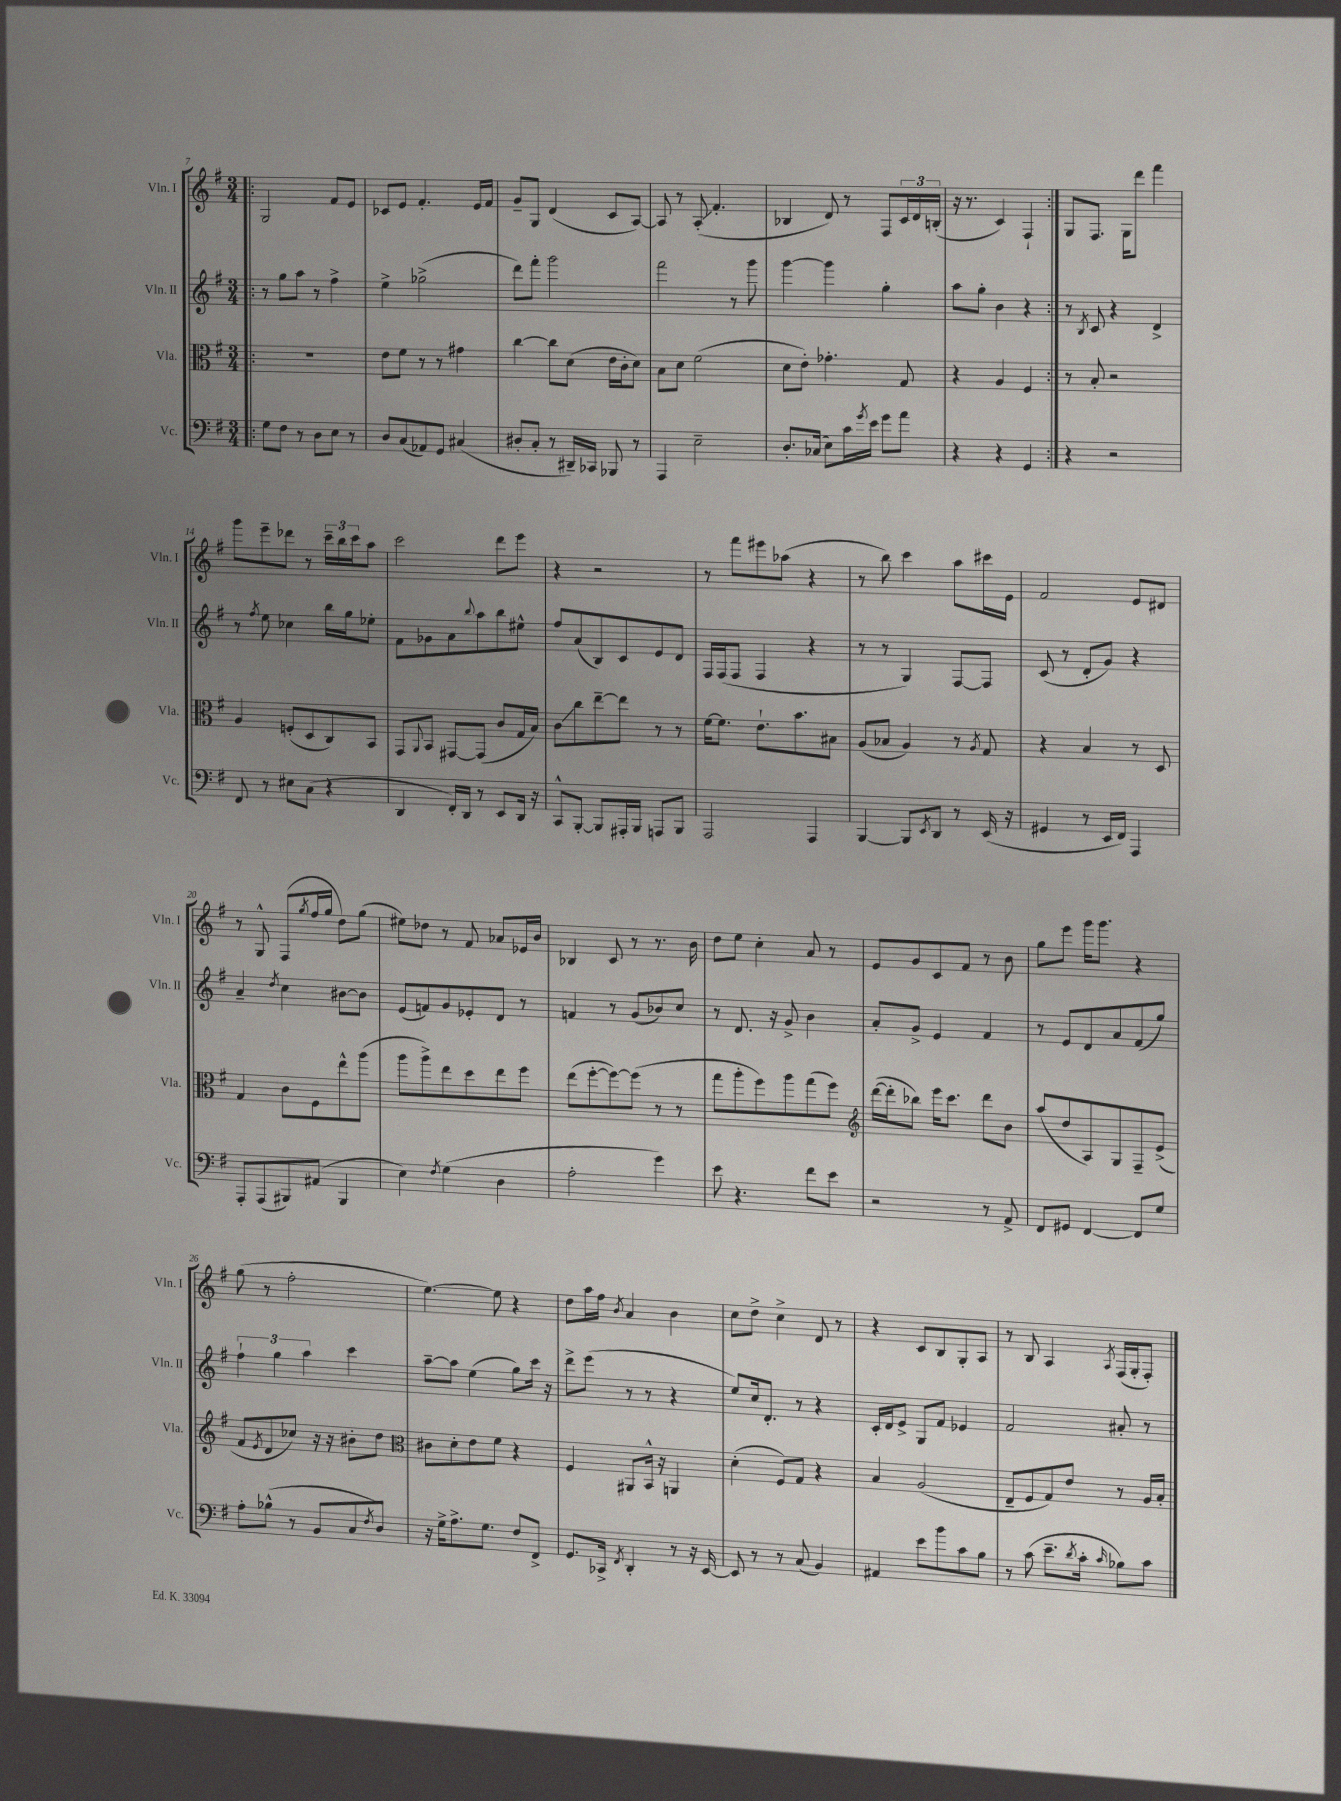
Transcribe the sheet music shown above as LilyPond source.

<<
\new StaffGroup <<
\new Staff = "s0" \with { instrumentName = "Vln. I" shortInstrumentName = "Vln. I" } {
    \clef treble \key g \major \numericTimeSignature \time 3/4
    \repeat volta 2 { \bar ".|:" g2 fis'8 e'8 |
    ces'8 e'8 fis'4.-. e'16 fis'16 |
    g'8-- g8 d'4( c'8 a8~) |
    a8 r8 a8-.\glissando( fis'4.-. |
    bes4 d'8) r8 fis8 \tuplet 3/2 { c'16 d'16 b16-.( } |
    r16 r8. c'4) fis4-! | }
    g8 fis8. g16 d'''8 fis'''4 |
    g'''8 e'''8-- des'''8 r8 \tuplet 3/2 { c'''16-- b''16 c'''16 } a''8 |
    c'''2 d'''8 e'''8 |
    r4 r2 |
    r8 fis'''8 eis'''8 aes''8( r4 |
    r8 b''8) c'''4 a''8 cis'''16 e'16 |
    fis'2 e'8 dis'8 |
    r8 g8-^ fis8( \acciaccatura { g''8 } fis''16 g''16 d''8) g''8( |
    eis''8) des''8 r8 fis'8 aes'8 ees'16 b'16 |
    bes4 c'8 r8 r8. b'16 |
    d''8 e''8 c''4-. a'8 r8 |
    e'8 g'8 c'8 fis'8 r8 b'8 |
    g''8 e'''8 g'''16 g'''8. r4 |
    g''8( r8 fis''2-. |
    e''4.~) e''8 r4 |
    d''8 a''16 fis''16 \acciaccatura { b'8 } a'4 b'4 |
    c''8 d''8-> c''4-> d'8 r8 |
    r4 c'8 b8 g8-. a8 |
    r8 b8 a4 \acciaccatura { a8 } fis16( g16-. fis8-.) \bar "|." |
}
\new Staff = "s1" \with { instrumentName = "Vln. II" shortInstrumentName = "Vln. II" } {
    \clef treble \key g \major \numericTimeSignature \time 3/4
    \repeat volta 2 { \bar ".|:" r8 g''8 a''8 r8 fis''4-> |
    e''4-> ges''2->( |
    d'''8) fis'''8-. g'''2 |
    fis'''2 r8 g'''8 |
    g'''4~ g'''4 g''4-. |
    a''8 g''8-. b'4 r4 | }
    r8 \acciaccatura { b8 } c'8 r4 d'4-> |
    r8 \acciaccatura { fis''8 } e''8 ces''4 b''16 g''16 ees''8-. |
    fis'8 ges'8 a'8 \appoggiatura { b''8 } a''8 b''8 eis''8-^ |
    fis''8 a'8( b8) c'8 e'8 d'8 |
    fis16 fis16( fis8 fis4 r4 |
    r8 r8 g4) fis8~ fis8 |
    c'8( r8 d'8-. g'8) r4 |
    a'4-- \acciaccatura { d''8 } c''4 bis'8~ bis'8 |
    e'8( f'8) g'8 ees'8-. d'8 r8 |
    f'4 r8 g'8( bes'8) c''8 |
    r8 d'8. r16 g'8-> b'4 |
    a'8-. g'8-> e'4 fis'4 |
    r8 e'8 d'8 a'8 fis'8( g''8) |
    \tuplet 3/2 { fis''4-! g''4 a''4 } c'''4 |
    a''8~-- a''8 e''4( g''8) c'''16 r16 |
    d'''8-> e'''8( r8 r8 r4 |
    e''8) c''16 d'8.-. r8 r4 |
    c'16-. d'16 e'8-> g8 fis'8 ees'4 |
    fis'2 ais'8-. r8 \bar "|." |
}
\new Staff = "s2" \with { instrumentName = "Vla." shortInstrumentName = "Vla." } {
    \clef alto \key g \major \numericTimeSignature \time 3/4
    \repeat volta 2 { \bar ".|:" R2. |
    e'8 fis'8 r8 r8 gis'4 |
    c''4~ c''8 d'8( e'16 c'16-. d'8) |
    b8 d'8 fis'2( |
    d'8 e'8-.) ges'4.-. g8 |
    r4 a4 fis4 | }
    r8 b8-. r2 |
    a4 f8-.( d8 c8) b,8 |
    g,8 \appoggiatura { a,8 } b,8 gis,8~ gis,8( c'8 g16 b16) |
    c'8\glissando c''8 e''8~-- e''8 r8 r8 |
    fis'16~ fis'8. e'8.-! b'8. bis8 |
    a8( bes8 a4) r8 \acciaccatura { a8 } g8 |
    r4 b4 r8 d8 |
    g4 c'8 fis8 e''8-^ a''8( |
    a''8 a''8->) e''8 d''8 e''8 fis''8 |
    e''8( fis''8~-. fis''8~) fis''8( r8 r8 |
    g''8 a''8-. fis''8) a''8 g''8( fis''8) |
    \clef treble d'''16~( d'''16-. bes''8) e'''16 c'''8. d'''8 b'8 |
    a''8( d''8 a8) g8 fis8-- e'8->( |
    fis'8 \acciaccatura { e'8 } d'8 ces''8) r16 r16 bis'8-. d''8 |
    \clef alto cis'8 d'8-. e'8 fis'8 r4 |
    fis4 ais,8 b,16-^ r16 a,4 |
    d'4-.( fis8) g8 r4 |
    b4 a2( |
    e8-- fis8 g8) e'8 r8 a16 b16-. \bar "|." |
}
\new Staff = "s3" \with { instrumentName = "Vc." shortInstrumentName = "Vc." } {
    \clef bass \key g \major \numericTimeSignature \time 3/4
    \repeat volta 2 { \bar ".|:" g8 fis8 r8 d8 e8 r8 |
    d8 c8( aes,8) g,8 cis4( |
    dis8-. c8-. r8 dis,16--) ces,16 bes,,8 r8 |
    a,,4 e2-- |
    d8.-. ces16( e8) c'16 \acciaccatura { g'8 } e'16 g'8 a'8 |
    r4 r4 g,4 | }
    r4 r2 |
    fis,8 r8 eis8 c8( r4 |
    d,4 fis,16-.) d,16 r8 e,8 d,16 r16 |
    c,8-^ b,,8~-. b,,8 ais,,16-. b,,16 a,,8 b,,8 |
    a,,2 a,,4 |
    b,,4~ b,,8 \acciaccatura { e,8 } d,8 r8 e,16( r16 |
    gis,4 r8 e,16 fis,16) a,,4 |
    a,,8-. a,,8( bis,,8) ais,8( bis,,4 |
    e4) \acciaccatura { fis8 } g4( d4 |
    a2-. g'4) |
    e'8 r4. fis'8 e'8 |
    r2 r8 a,8-> |
    fis,8 gis,8 fis,4~ fis,8 g8 |
    a8-. bes8-^( r8 b,8 c8 \acciaccatura { fis8 } d8) |
    r16 g16-> a8.-> g8. fis8 fis,8-> |
    g,8. ces,16-> \acciaccatura { fis,8 } d,4-. r8 r16 e,16~ |
    e,8 r8 r8 c8( b,4) |
    ais,4 e'8 b'8 c'8 b8 |
    r8 c'8( e'8.-- \acciaccatura { d'8 } c'16-. \grace { c'16 } bes8) c'8 \bar "|." |
}
>>
>>
\layout { \context { \Score currentBarNumber = #7 } }
